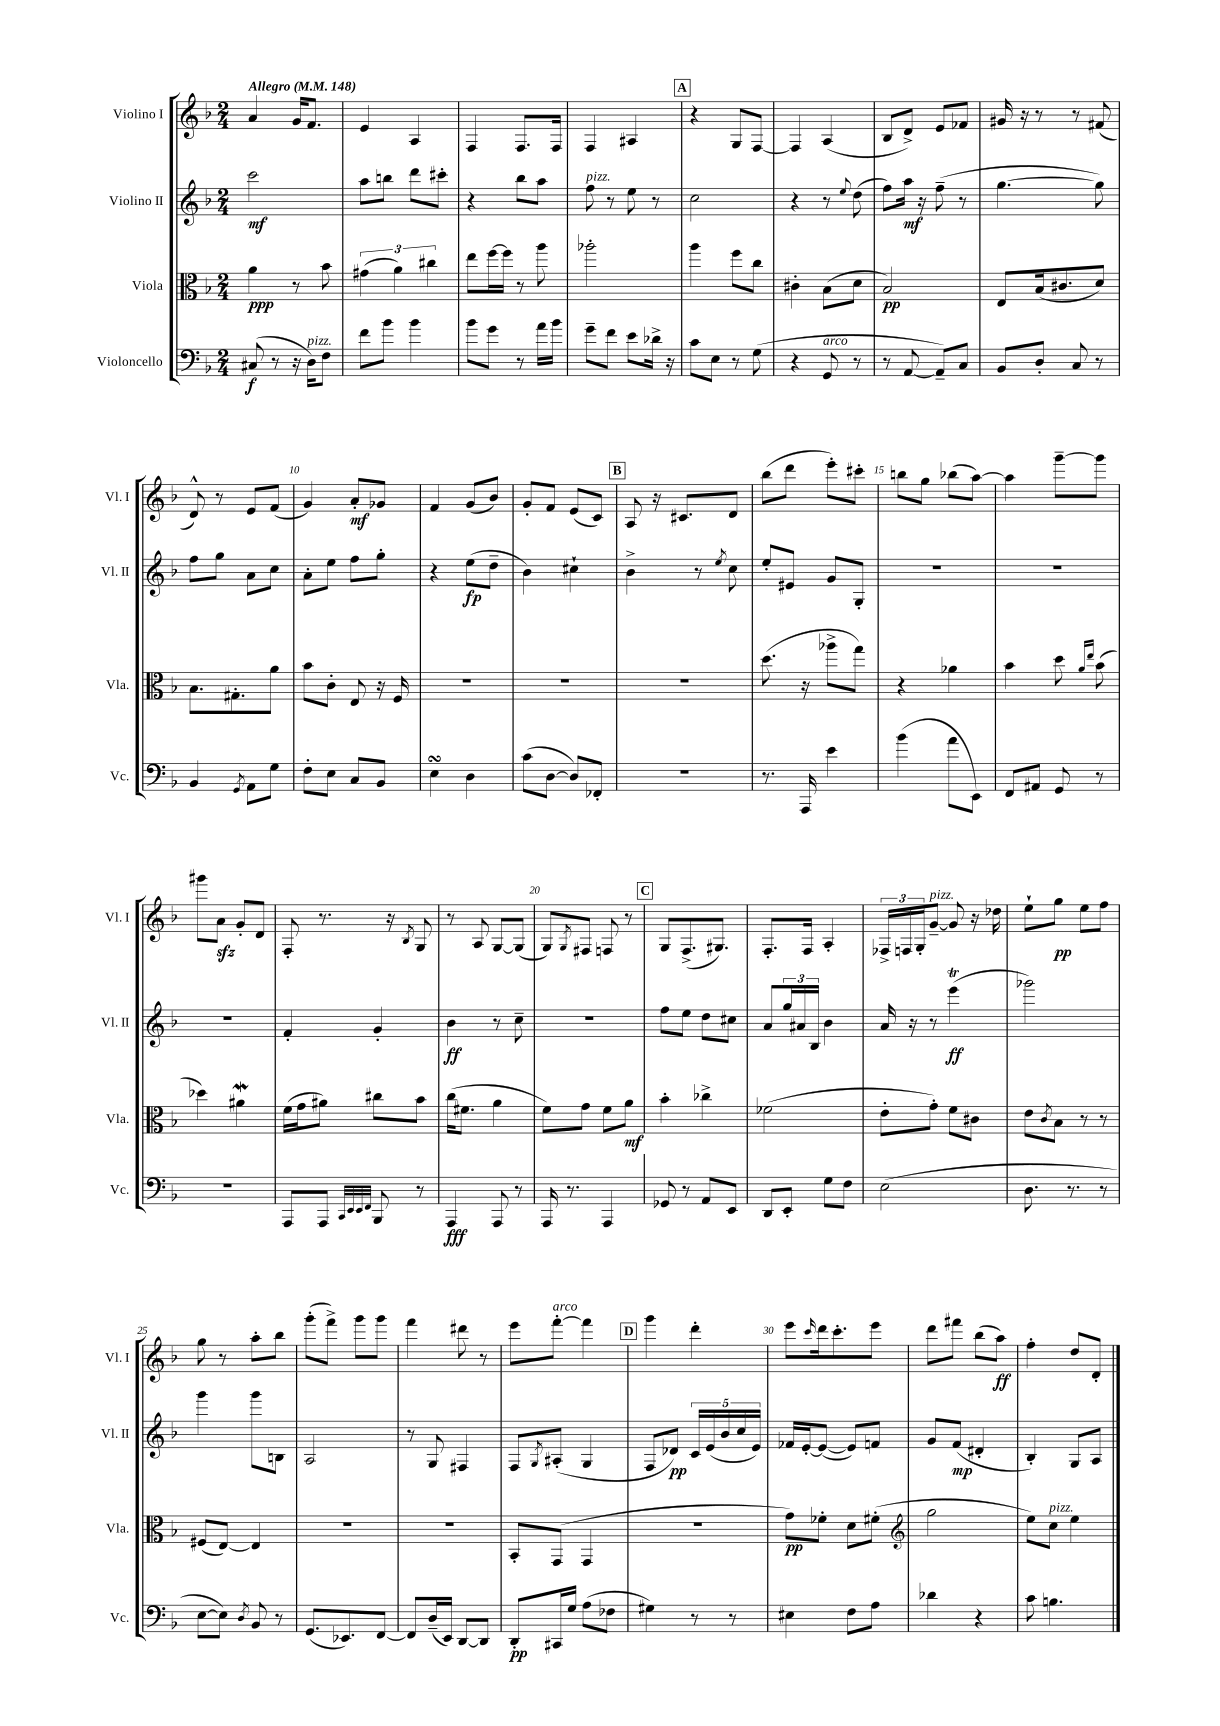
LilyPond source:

<<
\new StaffGroup <<
\new Staff = "s0" \with { instrumentName = "Violino I" shortInstrumentName = "Vl. I" } {
    \clef treble \key f \major \numericTimeSignature \time 2/4 \tempo "Allegro" 4 = 148
    a'4 g'16 f'8. |
    e'4 a4 |
    f4 f8. f16 |
    f4 ais4 |
    \mark \markup { \box "A" } r4 g8 f8~ |
    f4 a4( |
    bes8 d'8->) e'8 fes'8 |
    gis'16 r16 r8 r8 fis'8( |
    d'8-^) r8 e'8 f'8( |
    g'4) a'8-.\mf ges'8 |
    f'4 g'8( bes'8) |
    g'8-. f'8 e'8( c'8) |
    \mark \markup { \box "B" } a8 r16 cis'8. d'8 |
    bes''8( d'''8 e'''8-.) cis'''8-. |
    b''8 g''8 bes''8( a''8~) |
    a''4 g'''8~-- g'''8 |
    gis'''8 a'8\sfz g'8-. d'8 |
    f8-. r8. r16 \acciaccatura { bes8 } g8 |
    r8 a8 g8~ g8( |
    g8) \acciaccatura { g8 } fis8 f8 r8 |
    \mark \markup { \box "C" } g8 f8.->( gis8.) |
    f8.-. f16 a4-. |
    \tuplet 3/2 { fes16-> f16 g16-. } g'8~--^\markup { \italic "pizz." } g'8 r16 des''16 |
    e''8-! g''8\pp e''8 f''8 |
    g''8 r8 a''8-. bes''8 |
    g'''8-.( f'''8->) g'''8 g'''8 |
    f'''4 dis'''8 r8 |
    e'''8 f'''8~-.^\markup { \italic "arco" } f'''4 |
    \mark \markup { \box "D" } g'''4 d'''4-. |
    e'''8 \grace { c'''16 } d'''16 c'''8.-. e'''8 |
    d'''8 fis'''8 bes''8( a''8\ff) |
    f''4-. d''8 d'8-. \bar "|." |
}
\new Staff = "s1" \with { instrumentName = "Violino II" shortInstrumentName = "Vl. II" } {
    \clef treble \key f \major \numericTimeSignature \time 2/4
    c'''2\mf |
    a''8 b''8 d'''8 cis'''8-. |
    r4 bes''8 a''8 |
    f''8^\markup { \italic "pizz." } r8 e''8 r8 |
    \mark \markup { \box "A" } c''2 |
    r4 r8 \appoggiatura { e''8 } d''8( |
    f''8) a''16\mf r16 f''8--( r8 |
    g''4.~ g''8) |
    f''8 g''8 a'8 c''8 |
    a'8-. e''8 f''8 g''8-. |
    r4 e''8\fp( d''8-- |
    bes'4) cis''4-! |
    \mark \markup { \box "B" } bes'4-> r8 \acciaccatura { e''8 } c''8 |
    e''8-. eis'8 g'8 g8-. |
    R2 |
    R2 |
    R2 |
    f'4-. g'4-. |
    bes'4\ff r8 c''8-- |
    r2 |
    \mark \markup { \box "C" } f''8 e''8 d''8 cis''8 |
    a'8 \tuplet 3/2 { g''16 ais'16 bes16 } bes'4 |
    a'16 r16 r8 e'''4\trill\ff( |
    ges'''2) |
    g'''4 g'''8 b8 |
    a2 |
    r8 g8 fis4 |
    f8 \acciaccatura { g8 } ais8-.( g4 |
    \mark \markup { \box "D" } f8 des'8\pp) \tuplet 5/4 { c'16 e'16( bes'16 c''16 e'16) } |
    fes'16 e'16~-. e'8~( e'8) f'8 |
    g'8 f'8\mp( dis'4-. |
    bes4-.) g8 a8 \bar "|." |
}
\new Staff = "s2" \with { instrumentName = "Viola" shortInstrumentName = "Vla." } {
    \clef alto \key f \major \numericTimeSignature \time 2/4
    a'4\ppp r8 bes'8 |
    \tuplet 3/2 { gis'4( a'4) cis''4 } |
    e''8 f''16~ f''16 r8 a''8 |
    aes''2-. |
    \mark \markup { \box "A" } a''4 f''8 c''8 |
    cis'4-. bes8( d'8 |
    bes2\pp) |
    e8 bes16( cis'8. d'8) |
    bes8. gis8.-. a'8 |
    bes'8 c'8-. e8 r16 f16 |
    R2 |
    R2 |
    \mark \markup { \box "B" } R2 |
    d''8.( r16 aes''8-> g''8) |
    r4 aes'4 |
    bes'4 d''8 \grace { a'16 e''16 } bes'8( |
    des''4) ais'4\mordent |
    f'16( g'16 ais'8) cis''8 bes'8 |
    c''16( fis'8. a'4 |
    f'8) g'8 f'8 a'8\mf |
    \mark \markup { \box "C" } bes'4-. ces''4-> |
    fes'2( |
    e'8-. g'8-.) f'8 cis'8 |
    e'8 \acciaccatura { c'8 } bes8 r8 r8 |
    fis8( e8~) e4 |
    R2 |
    R2 |
    bes,8-. g,8( g,4 |
    \mark \markup { \box "D" } R2 |
    g'8\pp) fes'8-. d'8 fis'8-.( |
    \clef treble g''2 |
    e''8) c''8^\markup { \italic "pizz." } e''4 \bar "|." |
}
\new Staff = "s3" \with { instrumentName = "Violoncello" shortInstrumentName = "Vc." } {
    \clef bass \key f \major \numericTimeSignature \time 2/4
    cis8\f( r8 r16 d16^\markup { \italic "pizz." }) f8 |
    f'8 bes'8 bes'4 |
    bes'8 g'8 r8 a'16 bes'16 |
    g'8-- f'8 e'8 des'16-> r16 |
    \mark \markup { \box "A" } c'8 e8 r8 g8( |
    r4 g,8^\markup { \italic "arco" } r8 |
    r8 a,8~ a,8--) c8 |
    bes,8 d8-. c8 r8 |
    bes,4 \acciaccatura { g,8 } a,8 g8 |
    f8-. e8 c8 bes,8 |
    e4\turn d4 |
    c'8( d8~ d8) fes,8-. |
    \mark \markup { \box "B" } R2 |
    r8. a,,16 e'4 |
    bes'4( a'8 e,8) |
    f,8 ais,8 g,8 r8 |
    r2 |
    a,,8 a,,8 \grace { c,32 e,32 e,32 f,32 } bes,,8 r8 |
    a,,4\fff a,,8 r8 |
    a,,16 r8. a,,4 |
    \mark \markup { \box "C" } ges,8 r8 a,8 e,8 |
    d,8 e,8-. g8 f8 |
    e2( |
    d8. r8. r8 |
    e8~ e8) \acciaccatura { d8 } bes,8 r8 |
    g,8.( ees,8.) f,8~ |
    f,8 d16--( e,16) d,8~ d,8 |
    d,8-.\pp cis,16 g16 a8( fes8 |
    \mark \markup { \box "D" } gis4) r8 r8 |
    eis4 f8 a8 |
    des'4 r4 |
    c'8 b4. \bar "|." |
}
>>
>>
\layout { \context { \Score \override BarNumber.break-visibility = ##(#f #t #t) barNumberVisibility = #(every-nth-bar-number-visible 5) } }
